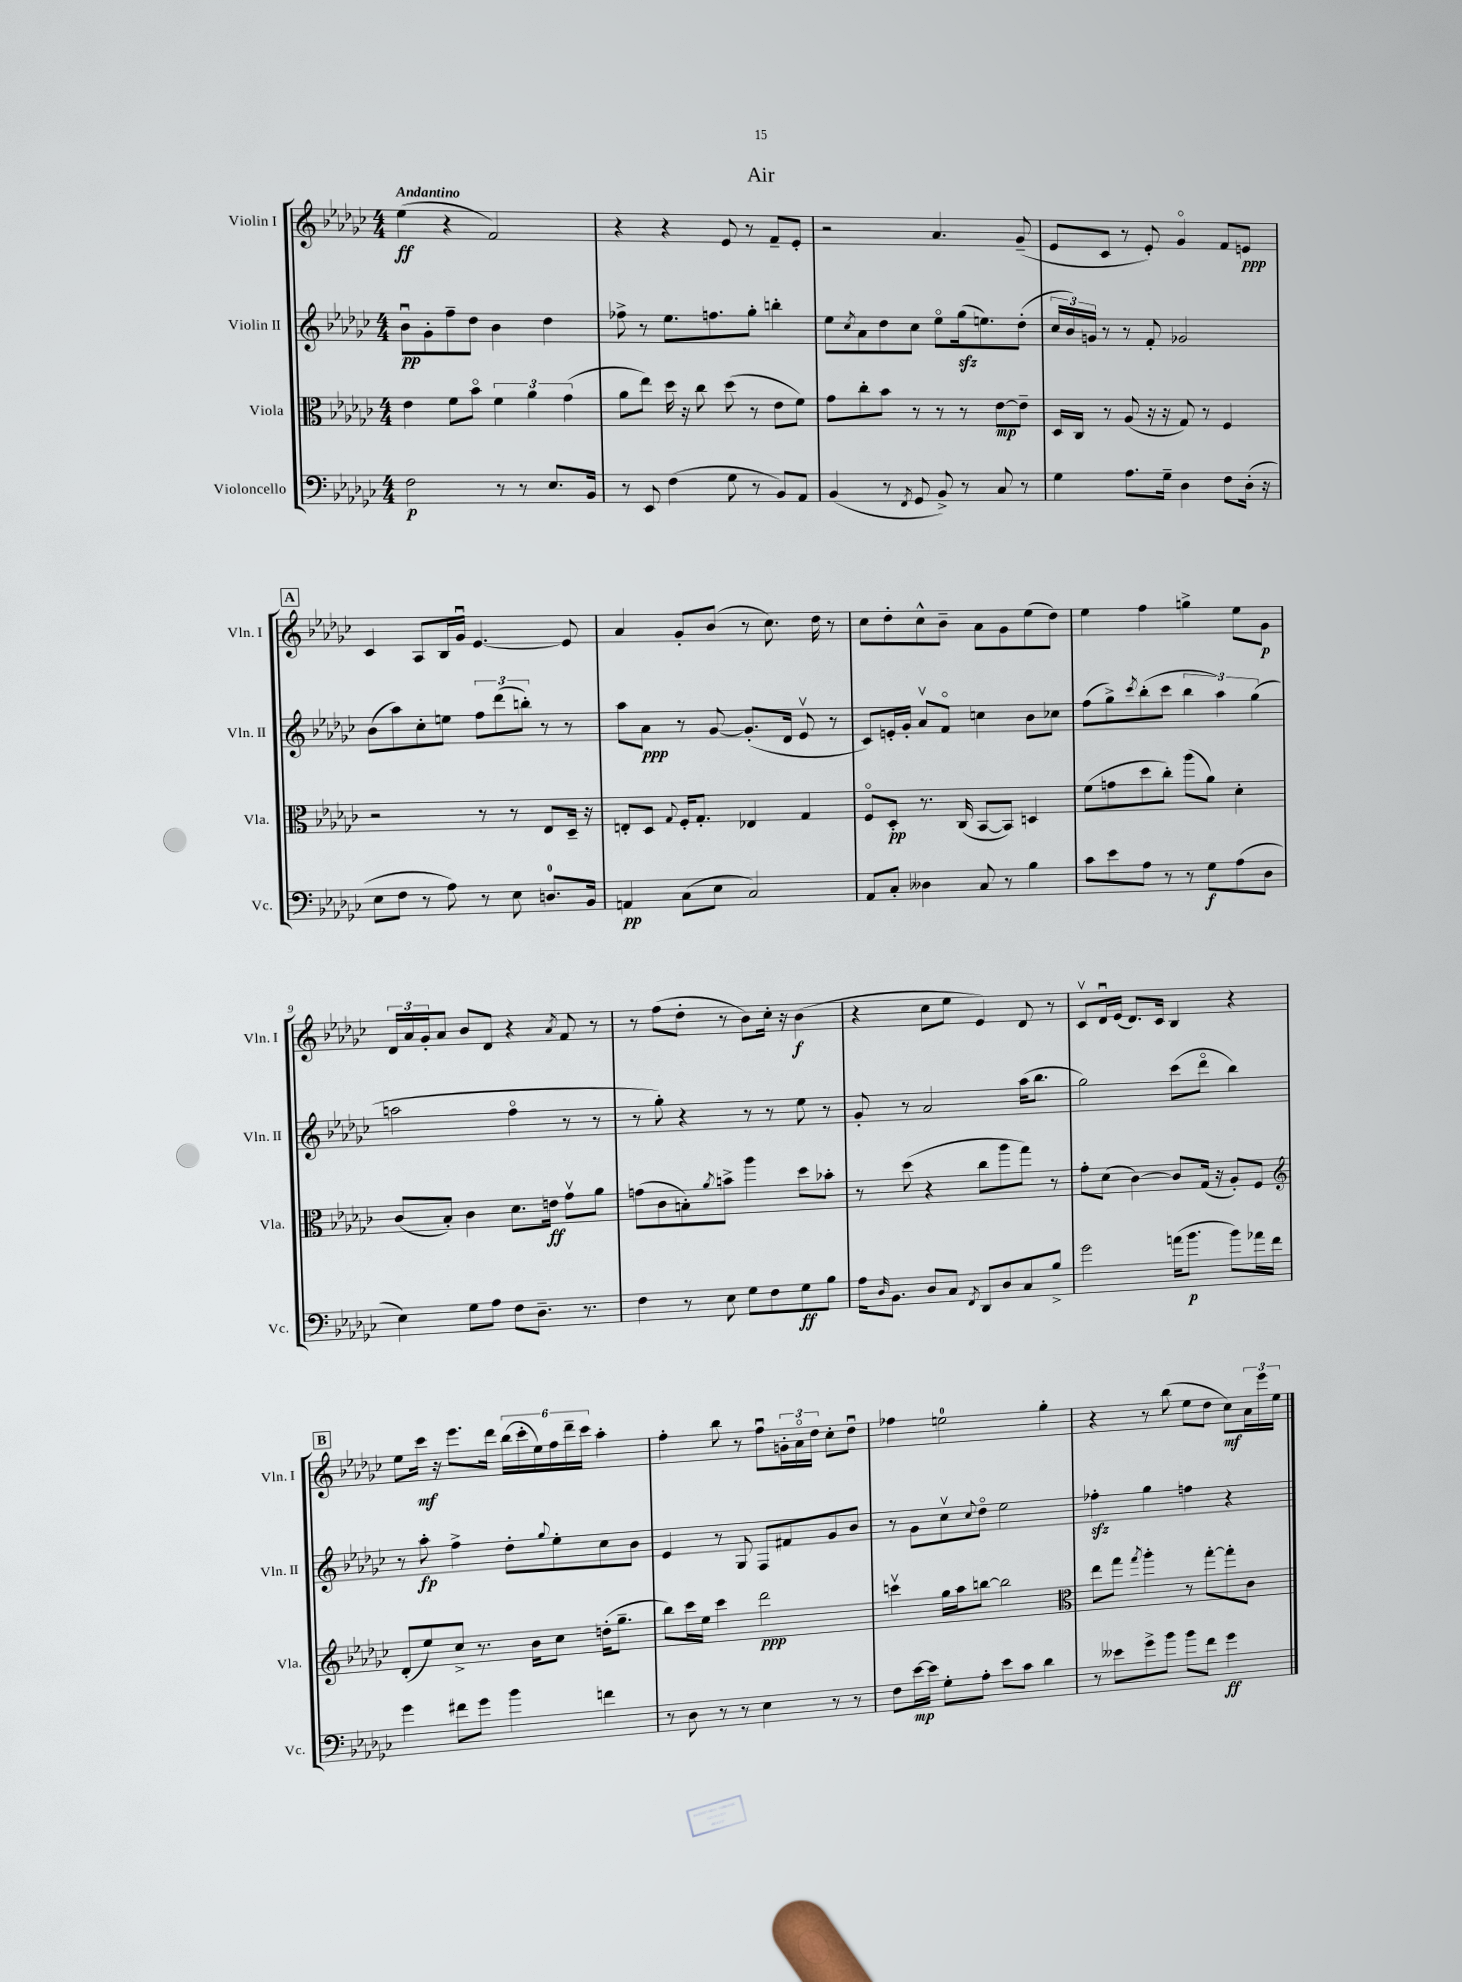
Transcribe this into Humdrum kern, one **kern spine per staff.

**kern	**kern	**kern	**kern
*staff4	*staff3	*staff2	*staff1
*clefF4	*clefC3	*clefG2	*clefG2
*k[b-e-a-d-g-c-]	*k[b-e-a-d-g-c-]	*k[b-e-a-d-g-c-]	*k[b-e-a-d-g-c-]
*M4/4	*M4/4	*M4/4	*M4/4
2F	4e-	8b-u	(4ee-
.	.	8g-'	.
.	8f	8ff~	4r
.	8b-o	8dd-	.
8r	6f	4b-	2f)
8r	.	.	.
.	6a-	.	.
8.E-	.	4dd-	.
.	(6g-	.	.
16BB-	.	.	.
=	=	=	=
8r	8a-	8ff-^	4r
8EE-	8ee-)	8r	.
(4F	16dd-	8.ee-	4r
.	16r	.	.
.	8cc-	.	.
.	.	8.ff	.
8G-	(8dd-	.	8e-
8r	8r	8gg-'	8r
8BB-)	8e-	4bb'	8f~
8AA-	8f)	.	8e-'
=	=	=	=
(4BB-	8g-	8ee-	2r
.	.	8qcc-	.
.	8cc-'	8a-	.
8r	8b-	8dd-	.
8qFF	.	.	.
8GG-	8r	8cc-	.
8BB-^)	8r	8ee-o	4.a-
8r	8r	(16gg-	.
.	.	8.ee)	.
8C-	[8e-	.	.
8r	8e-~]	(8dd-'	(8g-~
=	=	=	=
4G-	16D-	24cc-	8e-
.	.	24b-)	.
.	16C-	.	.
.	.	24g	.
.	8r	8r	8c-
8.A-	(8A-	8r	8r
.	16r	8f'	8e-')
16G-~	16r	.	.
4D-	8G-)	2g-	4g-o
.	8r	.	.
8F	4F	.	8f
(16D-'	.	.	8e
16r	.	.	.
=	=	=	=
8E-	2r	(8b-	4c-
8F	.	8aa-)	.
8r	.	8cc-'	8A-
8A-)	.	8ee	16B-
.	.	.	16g-u
8r	8r	12ff	[4.e-
.	.	(12ddd-	.
8E-	8r	.	.
.	.	12bb')	.
8.D	8E-	8r	.
.	16D-~	8r	8e-]
16BB-	16r	.	.
=	=	=	=
4AA	8E'	8aa-	4a-
.	8D-	8a-	.
.	8qqG-	.	.
(8C-	16F'	8r	8g-'
.	8.G-'	.	.
8E-	.	[8g-	(8b-
2C-)	4E-	(8.g-']	8r
.	.	.	8.cc-)
.	.	16d-	.
.	4G-	8e-v	.
.	.	.	16dd-
.	.	8r	8r
=	=	=	=
8AA-	8Fo	8c-)	8cc-
8C-'	8D-'	16e'	8dd-'
.	.	16g-'	.
4D--	8.r	8a-v	8cc-^^
.	.	8fo	8b-~
.	(16C-	.	.
8C-	[8BB-	4cc	8a-
8r	8BB-])	.	8g-
4B-	4D	8b-	(8ee-
.	.	8cc-	8dd-)
=	=	=	=
8c-	(8f	(8ff	4ee-
8e-	8g	8gg-^)	.
.	.	8qccc-	.
8A-	8dd-	(8bb-'	4ff
8r	8cc-')	8ccc-	.
8r	(8aa-	6bb-	4gg^
8G-	8a-)	.	.
.	.	6aa-)	.
(8A-	4d-'	.	8ee-
.	.	(6gg-	.
8D-	.	.	8g-
=	=	=	=
4E-)	(8c-	2aa	24d-
.	.	.	24a-
.	.	.	24g-'
.	8B-')	.	8a-
8G-	4c-	.	8b-
8A-	.	.	8d-
8F	8.d-	4ffo	4r
8.D-~	.	.	.
.	16e	.	.
.	.	.	8qa-
.	8g-v	8r	8f
8.r	.	.	.
.	8a-	8r	8r
=	=	=	=
4F	(8g	8r	8r
.	8c-	8gg-')	(8ff
8r	8B')	4r	8dd-'
.	8qa-	.	.
8E-	8b^	.	8r
8G-	4aa-	8r	8b-)
8F	.	8r	16cc-'
.	.	.	16r
8G-	8dd-	8ee-	(4b-
8B-	8b-'	8r	.
=	=	=	=
16A-	8r	8g-'	4r
16qqD-	.	.	.
8.BB-	.	.	.
.	(8dd-	8r	.
8D-	4r	2a-	8cc-
8C-	.	.	8ee-
8qFF	.	.	.
8DD-	8cc-	.	4e-)
8D-	8aa-	.	.
8C-	8gg-)	(16aa-	8d-
.	.	8.bb-	.
8B-^	8r	.	8r
=	=	=	=
2g-	8g-'	2gg-)	8c-v
.	(8d-	.	16d-u
.	.	.	(16e-
.	[4c-)	.	8.d-)
.	.	.	16c-
(16a	8c-]	(8ccc-	4B-
8.b-	.	.	.
.	(16G-	8ddd-o	.
.	16r	.	.
8b-)	8A-')	4bb-)	4r
16a-	8F	.	.
16f	.	.	.
=	=	=	=
*	*clefG2	*	*
4g-	(8d-'	8r	8ee-
.	8ee-)	8aa-'	16ccc-
.	.	.	16r
8f#	8cc-^	4ff^	8.eee-
8g-	8.r	.	.
.	.	.	16ddd-
4b-	.	8dd-'	(24bb-
.	.	.	24ccc-'
.	16b-	.	.
.	.	.	24ee-)
.	.	8qqgg-	.
.	8cc-	8ee-'	24ff
.	.	.	24ddd-~
.	.	.	24ccc-
4f	(16dd'	8cc-	4aa-'
.	8.gg-~	.	.
.	.	8b-	.
=	=	=	=
8r	8bb-)	4e-	4ff'
8D-	16ccc-	.	.
.	16ee-	.	.
8r	4ccc-	8r	8bb-
8r	.	8G-	8r
4E-	2ddd-	8F	8ffu
.	.	8f#	24g'
.	.	.	24a-o
.	.	.	24dd-
8r	.	8g-	8cc-'
8r	.	8b-	8dd-u
=	=	=	=
8F	4cccv	8r	4ff-
[16e-	.	8g-	.
16e-]	.	.	.
8G-'	16gg-	8cc-v	2ee
.	16aa-	.	.
.	.	8qqcc-	.
8A-'	[8bb	8dd-o	.
8e-	2bb]	2ee-	.
8c-	.	.	.
4d-	.	.	4gg-'
=	=	=	=
*	*clefC3	*	*
8r	8ee-	4ff-'	4r
8e--	8gg-	.	.
.	8qgg-	.	.
8g-^	4aa-'	4gg-	8r
8b-	.	.	(8bb-
8b-	8r	4ff	8ee-
8f	[8gg-'	.	8dd-
4g-	8gg-']	4r	8cc-)
.	8c-	.	24a-
.	.	.	24eee-
.	.	.	24ee-
==	==	==	==
*-	*-	*-	*-
